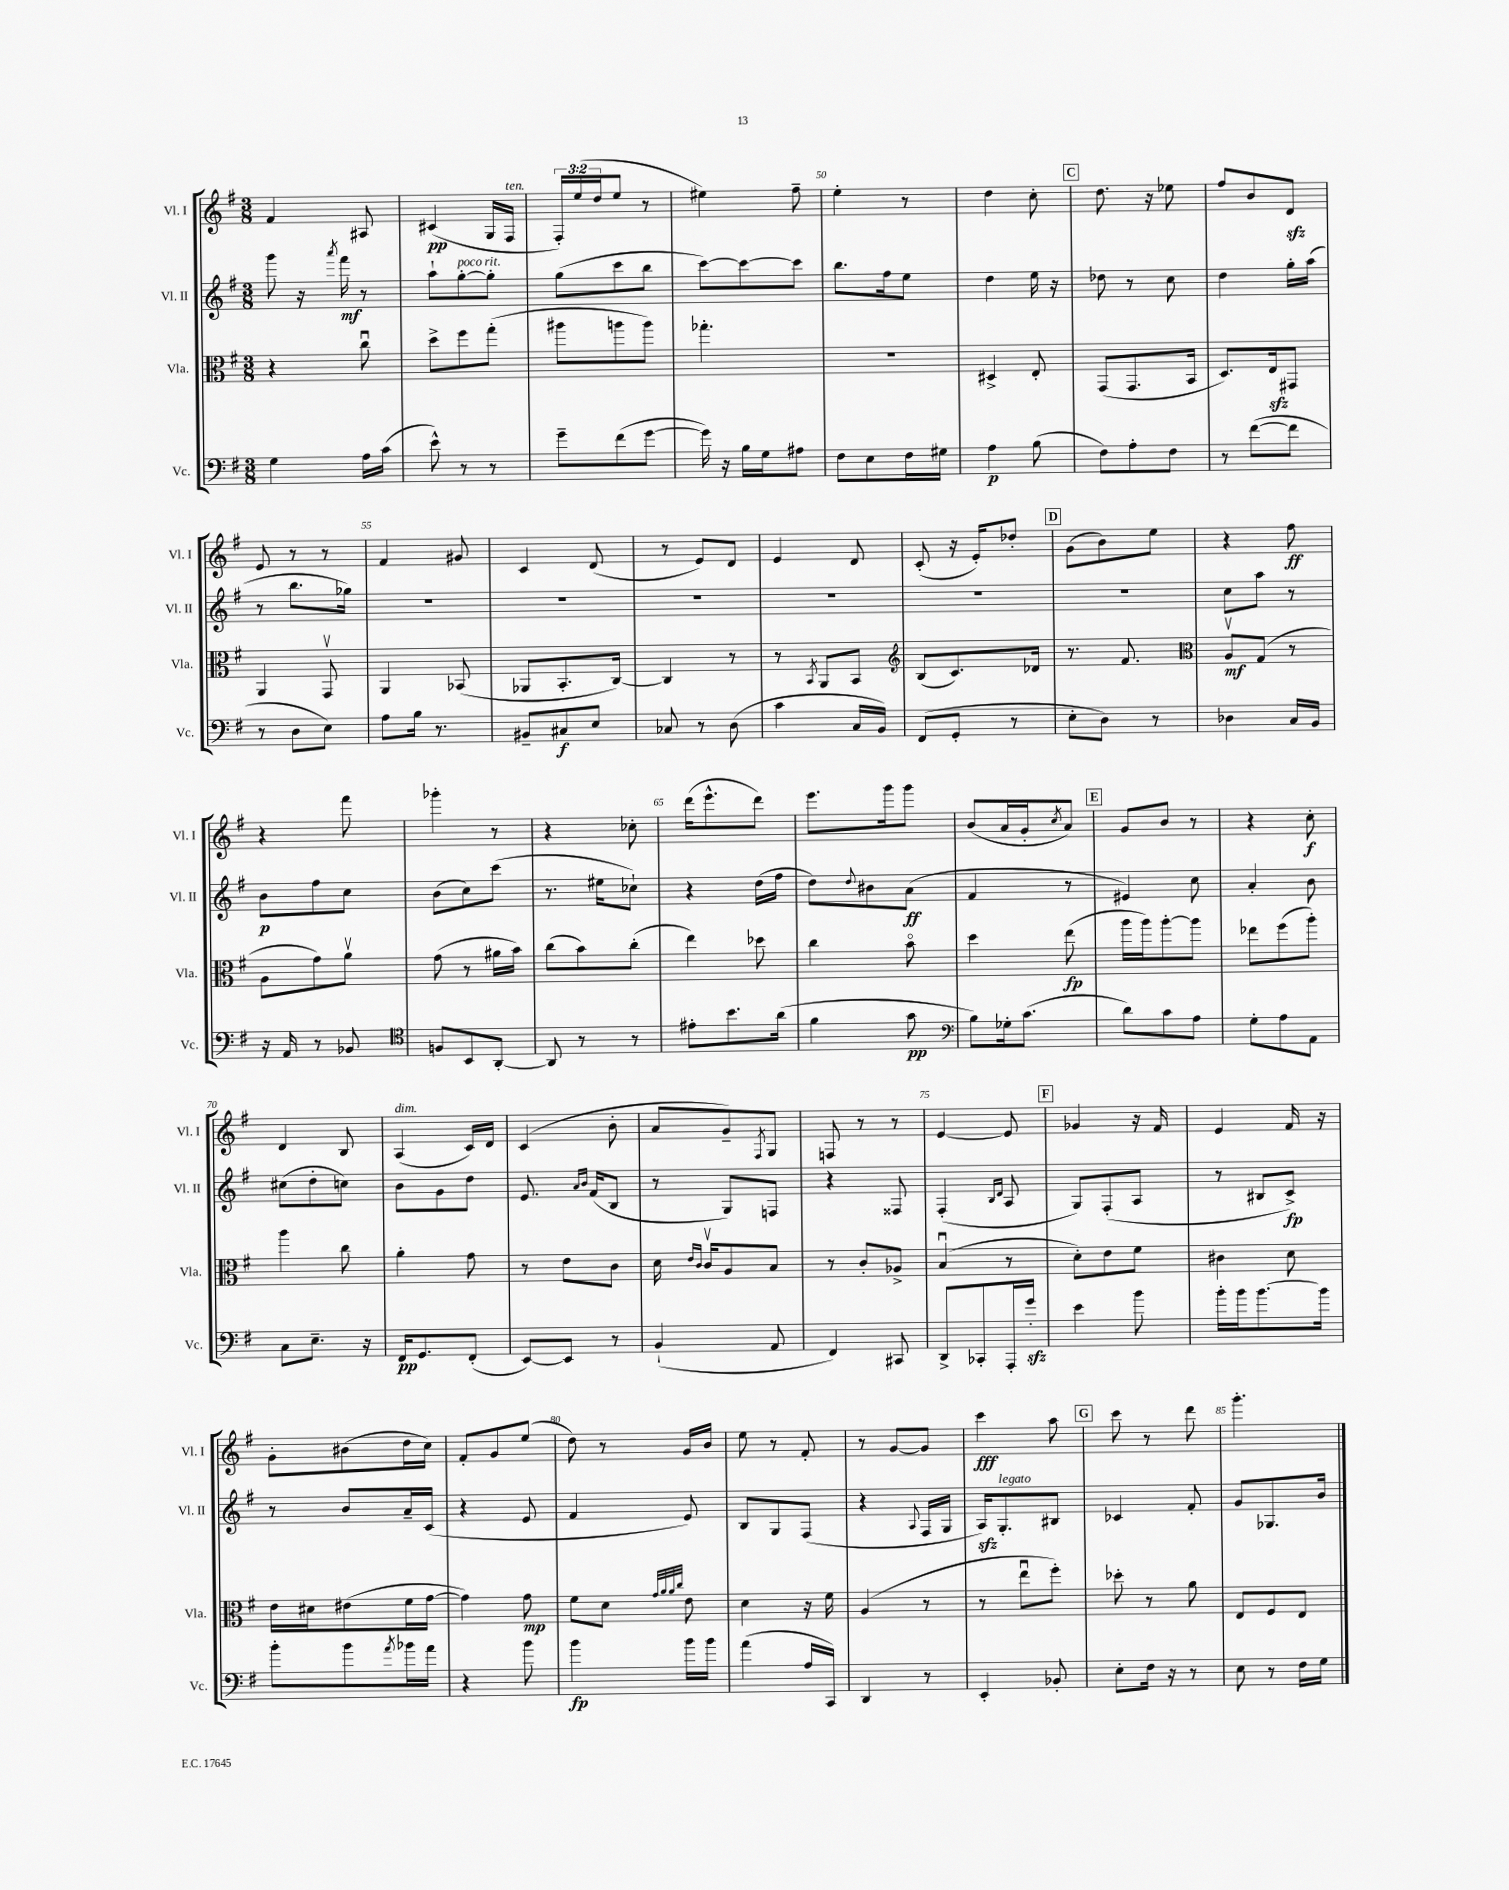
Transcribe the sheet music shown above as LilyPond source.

<<
\new StaffGroup <<
\new Staff = "s0" \with { instrumentName = "Vl. I" shortInstrumentName = "Vl. I" } {
    \clef treble \key g \major \numericTimeSignature \time 3/8 \override Staff.TupletNumber.text = #tuplet-number::calc-fraction-text
    fis'4 ais8 |
    cis'4\pp( g16 fis16^\markup { \italic "ten." } |
    \tuplet 3/2 { fis16-.) e''16( d''16 } e''8 r8 |
    eis''4) fis''8-- |
    e''4-. r8 |
    d''4 c''8-. |
    \mark \markup { \box "C" } d''8. r16 ees''8 |
    fis''8 b'8 d'8\sfz |
    e'8 r8 r8 |
    fis'4 gis'8 |
    c'4 d'8( |
    r8 e'8) d'8 |
    e'4 d'8 |
    c'8-.( r16 e'16-.) des''8-. |
    \mark \markup { \box "D" } g'8( b'8) e''8 |
    r4 fis''8\ff |
    r4 fis'''8 |
    ges'''4-. r8 |
    r4 ces''8-. |
    d'''16( e'''8.-^ d'''8) |
    e'''8. g'''16 g'''8 |
    b'8( a'16 g'16-. \acciaccatura { c''8 } a'8) |
    \mark \markup { \box "E" } g'8 b'8 r8 |
    r4 c''8-.\f |
    d'4 b8 |
    a4^\markup { \italic "dim." }( c'16) d'16 |
    c'4( b'8-. |
    a'8 g'8--) \acciaccatura { fis8 } g8 |
    f8 r8 r8 |
    e'4~ e'8 |
    \mark \markup { \box "F" } ges'4 r16 fis'16 |
    e'4 fis'16 r16 |
    g'8-. bis'8( d''16 c''16) |
    fis'8-. g'8 e''8( |
    d''8) r8 g'16 b'16 |
    e''8 r8 fis'8-. |
    r8 g'8~ g'8 |
    c'''4\fff a''8 |
    \mark \markup { \box "G" } c'''8 r8 d'''8 |
    g'''4.-. \bar "|." |
}
\new Staff = "s1" \with { instrumentName = "Vl. II" shortInstrumentName = "Vl. II" } {
    \clef treble \key g \major \numericTimeSignature \time 3/8
    g'''8 r16 \acciaccatura { a'''8 } fis'''16\mf r8 |
    a''8-! g''8~-.^\markup { \italic "poco rit." } g''8-. |
    g''8( c'''8 b''8 |
    c'''8~) c'''8~ c'''8 |
    b''8. fis''16 e''8 |
    d''4 e''16 r16 |
    \mark \markup { \box "C" } des''8 r8 c''8 |
    d''4 g''16-. a''16( |
    r8 b''8. ges''16) |
    R4. |
    R4. |
    R4. |
    R4. |
    R4. |
    \mark \markup { \box "D" } R4. |
    c''8 a''8 r8 |
    b'8\p fis''8 c''8 |
    b'8( c''8) c'''8( |
    r8. eis''16 ces''8-!) |
    r4 d''16( fis''16 |
    d''8) \appoggiatura { d''8 } bis'8 a'8\ff( |
    fis'4 r8 |
    \mark \markup { \box "E" } eis'4) c''8 |
    a'4-. b'8 |
    cis''8( d''8-. c''8) |
    b'8 g'8 d''8 |
    e'8. \grace { a'16 b'16 } fis'16( b8 |
    r8 g8) f8 |
    r4 fisis8 |
    fis4-.( \grace { b16 d'16 } a8 |
    \mark \markup { \box "F" } g8) fis8-.( a8 |
    r8 bis8 c'8->\fp) |
    r8 b'8 a'16-- c'16( |
    r4 e'8 |
    fis'4 e'8) |
    b8 g8 fis8( |
    r4 \appoggiatura { a8 } fis16 g16 |
    a16\sfz) g8.-.^\markup { \italic "legato" } bis8 |
    \mark \markup { \box "G" } ces'4 fis'8-. |
    g'8 ges8. b'16 \bar "|." |
}
\new Staff = "s2" \with { instrumentName = "Vla." shortInstrumentName = "Vla." } {
    \clef alto \key g \major \numericTimeSignature \time 3/8
    r4 c''8\downbow |
    d''8-> fis''8 g''8-.( |
    ais''8 a''8 a''8) |
    ges''4.-. |
    R4. |
    dis4-> e8-. |
    \mark \markup { \box "C" } g,8( g,8. b,16 |
    d8.) e16\sfz gis,8 |
    a,4 g,8\upbow |
    a,4 bes,8( |
    aes,8 b,8.-. c16~) |
    c4 r8 |
    r8 \acciaccatura { b,8 } a,8 b,8 |
    \clef treble b8( c'8.) des'16 |
    \mark \markup { \box "D" } r8. fis'8. |
    \clef alto a8\upbow\mf g8( r8 |
    a8 g'8) a'8\upbow |
    g'8( r8 ais'16 b'16) |
    c''8( b'8) c''8-.( |
    e''4) des''8 |
    c''4 b'8\flageolet |
    d''4 e''8\fp( |
    \mark \markup { \box "E" } a''16 a''16) a''8~-. a''8 |
    ees''8 fis''8( a''8-.) |
    a''4 c''8 |
    a'4-. g'8 |
    r8 e'8 c'8 |
    d'16 \grace { e'16 c'16 } c'16\upbow a8 b8 |
    r8 c'8-. aes8-> |
    b4\downbow( r8 |
    \mark \markup { \box "F" } d'8-.) e'8 fis'8 |
    cis'4 d'8 |
    e'16 dis'16 eis'8( fis'16 g'16~ |
    g'4) g'8\mp |
    fis'8 d'8 \grace { g'32 a'32 a'32 c''32 } e'8 |
    d'4 r16 fis'16 |
    a4( r8 |
    r8 e''8\downbow fis''8-.) |
    \mark \markup { \box "G" } des''8-. r8 a'8 |
    e8 fis8 e8 \bar "|." |
}
\new Staff = "s3" \with { instrumentName = "Vc." shortInstrumentName = "Vc." } {
    \clef bass \key g \major \numericTimeSignature \time 3/8
    g4 a16 c'16( |
    e'8-^) r8 r8 |
    g'8-- fis'8( g'8~ |
    g'16) r16 b16 g16 ais8 |
    fis8 e8 fis16 gis16 |
    a4\p b8( |
    \mark \markup { \box "C" } fis8) a8-. fis8 |
    r8 fis'8~( fis'8 |
    r8 d8 e8) |
    a8 b16 r8. |
    bis,8-- cis8\f e8 |
    ces8 r8 d8( |
    c'4 c16 b,16) |
    fis,8( g,8-. r8 |
    \mark \markup { \box "D" } e8-. d8) r8 |
    des4 c16 b,16 |
    r16 a,16 r8 bes,8 |
    \clef tenor f8 b,8 a,8~-. |
    a,8 r8 r8 |
    eis'8-. b'8. a'16( |
    fis'4 g'8\pp |
    \clef bass b8) ges16-. c'8.( |
    \mark \markup { \box "E" } d'8) c'8 a8 |
    g8-. a8 a,8 |
    c8 e8.-- r16 |
    fis,16\pp g,8. fis,8-.( |
    e,8~) e,8 r8 |
    b,4-!( a,8 |
    fis,4) cis,8 |
    d,8-> ces,8-. a,,16-. g'16-.\sfz |
    \mark \markup { \box "F" } e'4 b'8 |
    b'16-. b'16 b'8.~ b'16 |
    b'8-. b'8 \acciaccatura { a'8 } bes'16 a'16 |
    r4 b'8 |
    b'4\fp b'16 b'16 |
    a'4( a16 c,16) |
    d,4 r8 |
    e,4-. bes,8-. |
    \mark \markup { \box "G" } e8-. fis16 r16 r8 |
    e8 r8 fis16 g16 \bar "|." |
}
>>
>>
\layout { \context { \Score currentBarNumber = #46 \override BarNumber.break-visibility = ##(#f #t #t) barNumberVisibility = #(every-nth-bar-number-visible 5) } }
